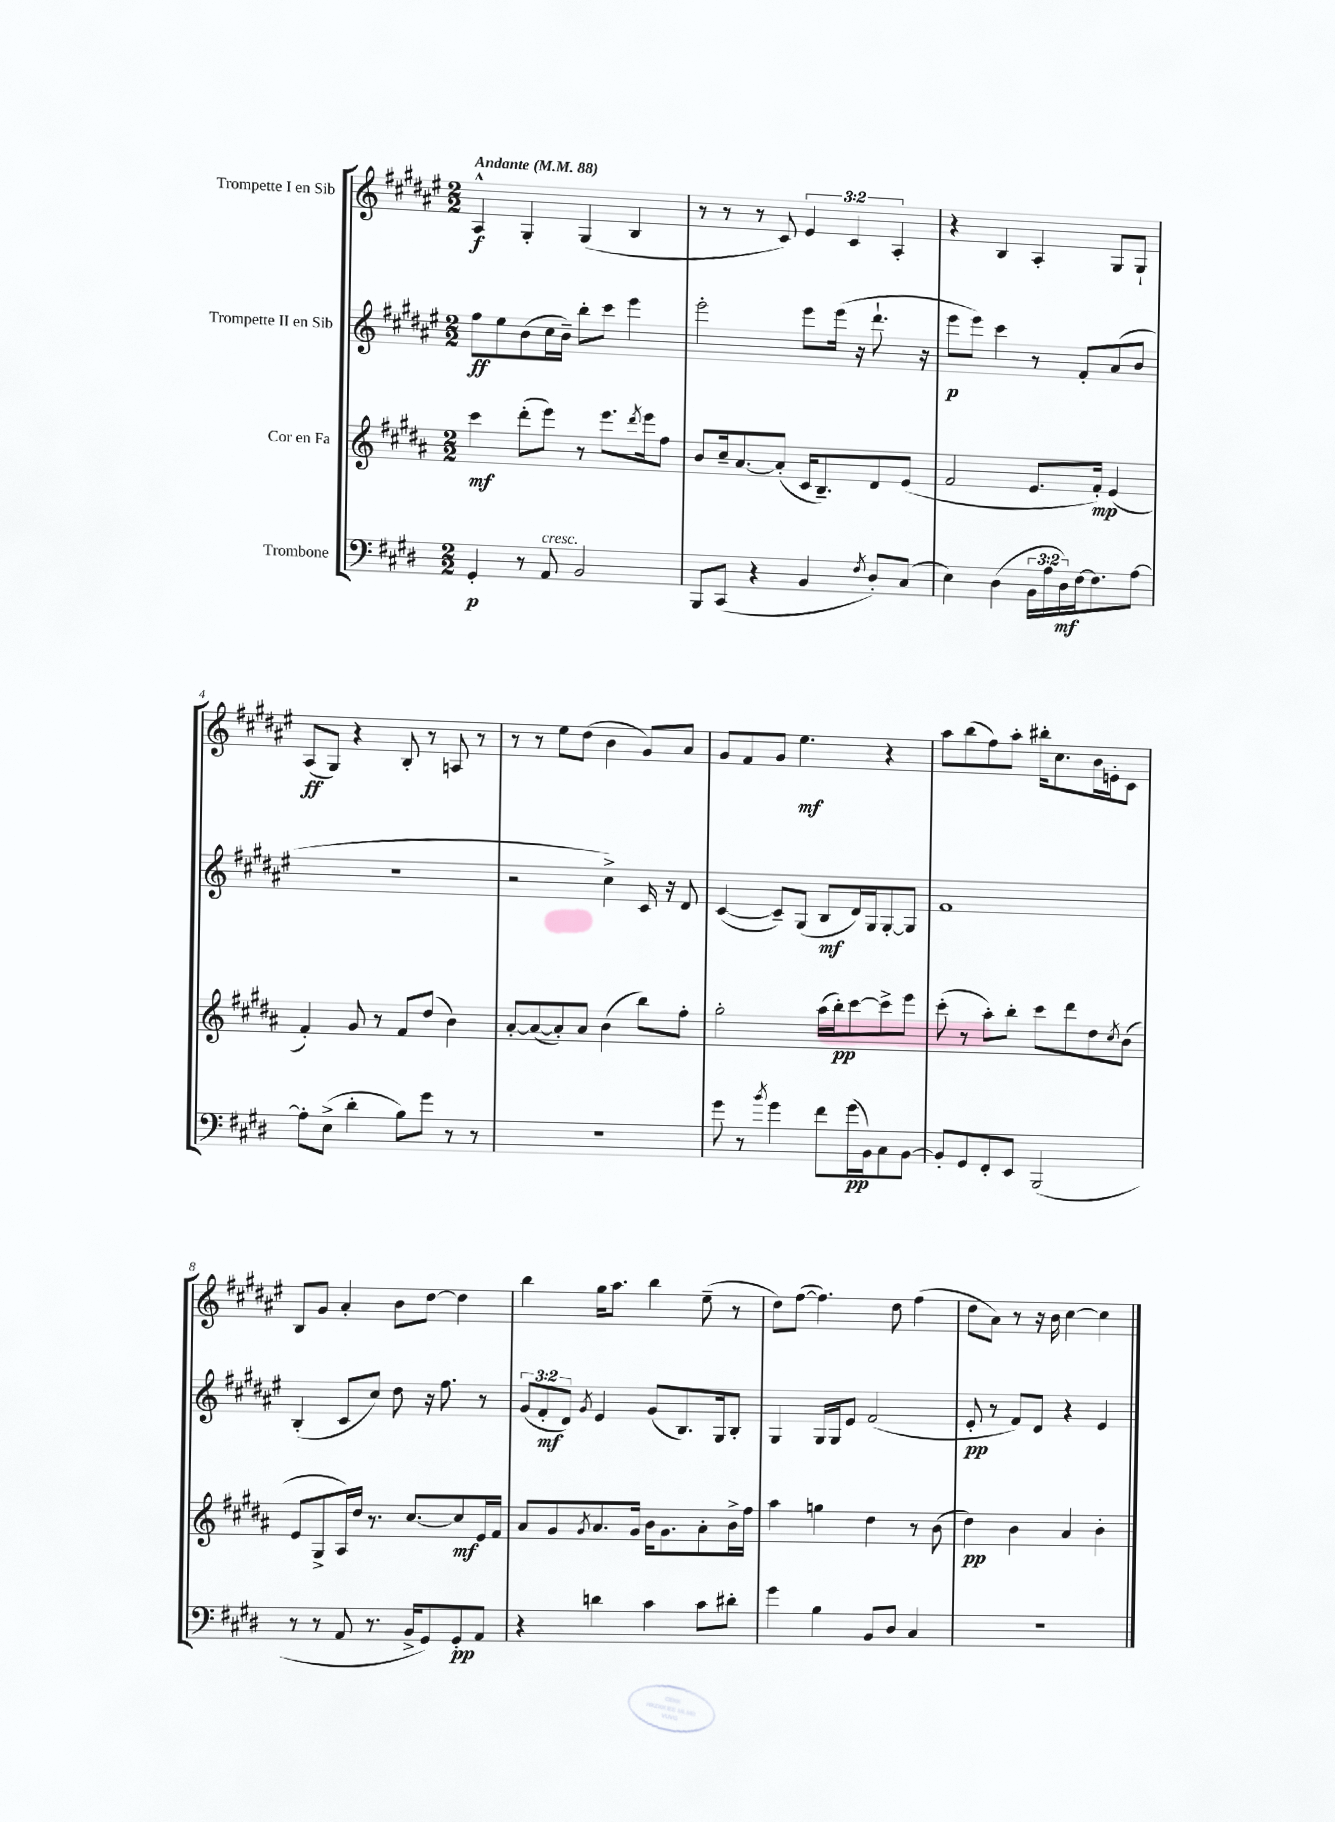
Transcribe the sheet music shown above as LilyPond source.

<<
\new StaffGroup <<
\new Staff = "s0" \with { instrumentName = "Trompette I en Sib" } {
    \clef treble \key fis \major \numericTimeSignature \time 2/2 \override Staff.TupletNumber.text = #tuplet-number::calc-fraction-text \tempo "Andante" 4 = 88
    ais4-^\f gis4-. gis4( b4 |
    r8 r8 r8 cis'8) \tuplet 3/2 { eis'4 cis'4 ais4-. } |
    r4 b4 ais4-. gis8 gis8-! |
    ais8\ff( gis8) r4 b8-. r8 a8 r8 |
    r8 r8 eis''8 dis''8( b'4 gis'8) ais'8 |
    gis'8 fis'8 gis'8 eis''4.\mf r4 |
    ais''8 b''8( fis''8) ais''8-. bis''16-. cis''8. b'16 e'16-. cis'8 |
    b8 gis'8 ais'4-. b'8 dis''8~ dis''4 |
    b''4 gis''16 ais''8. b''4 eis''8--( r8 |
    dis''8) fis''8~( fis''4.) dis''8 fis''4( |
    dis''8 ais'8) r8 r16 b'16 cis''4~ cis''4 \bar "|." |
}
\new Staff = "s1" \with { instrumentName = "Trompette II en Sib" } {
    \clef treble \key fis \major \numericTimeSignature \time 2/2 \override Staff.TupletNumber.text = #tuplet-number::calc-fraction-text
    fis''8\ff eis''8 b'8( cis''16 b'16--) b''8-. cis'''8 eis'''4 |
    eis'''2-. eis'''8 eis'''16( r16 dis'''8.-! r16 |
    eis'''8\p eis'''8) cis'''4 r8 fis'8-. ais'8( b'8 |
    r1 |
    r2 cis''4->) cis'16 r16 dis'8 |
    cis'4~( cis'8--) gis8( b8\mf dis'16) gis16 gis8~-. gis8 |
    fis'1 |
    b4-.( cis'8 cis''8) dis''8 r16 fis''8. r8 |
    \tuplet 3/2 { gis'8( fis'8-.\mf dis'8) } \acciaccatura { gis'8 } eis'4 gis'8( b8.) gis16 b8-. |
    gis4 gis16 gis16 eis'8 fis'2( |
    eis'8-.\pp r8 fis'8) dis'8 r4 eis'4 \bar "|." |
}
\new Staff = "s2" \with { instrumentName = "Cor en Fa" } {
    \clef treble \key b \major \numericTimeSignature \time 2/2
    cis'''4\mf dis'''8-.( e'''8) r8 e'''8. \acciaccatura { dis'''8 } e'''16 fis''8 |
    b'8 cis''16-- ais'8.~ ais'8-.( cis'16 b8.--) dis'8 e'8( |
    fis'2 e'8. fis'16-.\mp) e'4( |
    fis'4-.) gis'8 r8 fis'8 dis''8( b'4) |
    ais'8~-. ais'8~( ais'8-.) ais'8 b'4( b''8) fis''8-. |
    gis''2-. ais''16( b''16-.\pp) cis'''8~ cis'''8-> e'''8 |
    cis'''8-.( r8 ais''8-.) b''8-. cis'''8 dis'''8 dis''8 \acciaccatura { cis''8 } b'8( |
    e'8 gis8-> ais16) dis''16 r8. cis''8.~ cis''8\mf e'16 fis'16 |
    ais'8 gis'8 \acciaccatura { gis'8 } ais'8. gis'16 b'16 gis'8. ais'8-. b'16-> fis''16 |
    ais''4 g''4 dis''4 r8 b'8( |
    dis''4\pp) b'4 ais'4 b'4-. \bar "|." |
}
\new Staff = "s3" \with { instrumentName = "Trombone" } {
    \clef bass \key e \major \numericTimeSignature \time 2/2 \override Staff.TupletNumber.text = #tuplet-number::calc-fraction-text
    gis,4-.\p r8 a,8^\markup { \italic "cresc." } b,2 |
    b,,8 cis,8( r4 b,4 \acciaccatura { fis8 } dis8-.) cis8( |
    e4) dis4( \tuplet 3/2 { b,16 a16 dis16\mf) } fis16~ fis8. a8~ |
    a8-. e8->( dis'4-. b8) gis'8 r8 r8 |
    R1 |
    gis'8 r8 \acciaccatura { b'8 } gis'4 fis'8 gis'16\pp( b,16) cis8 b,8~ |
    b,8-. gis,8 fis,8-. e,8 b,,2( |
    r8 r8 a,8 r8. b,16-> gis,8) gis,8-.\pp a,8 |
    r4 d'4 cis'4 cis'8 dis'8-. |
    gis'4 b4 b,8 dis8 cis4 |
    R1 \bar "|." |
}
>>
>>
